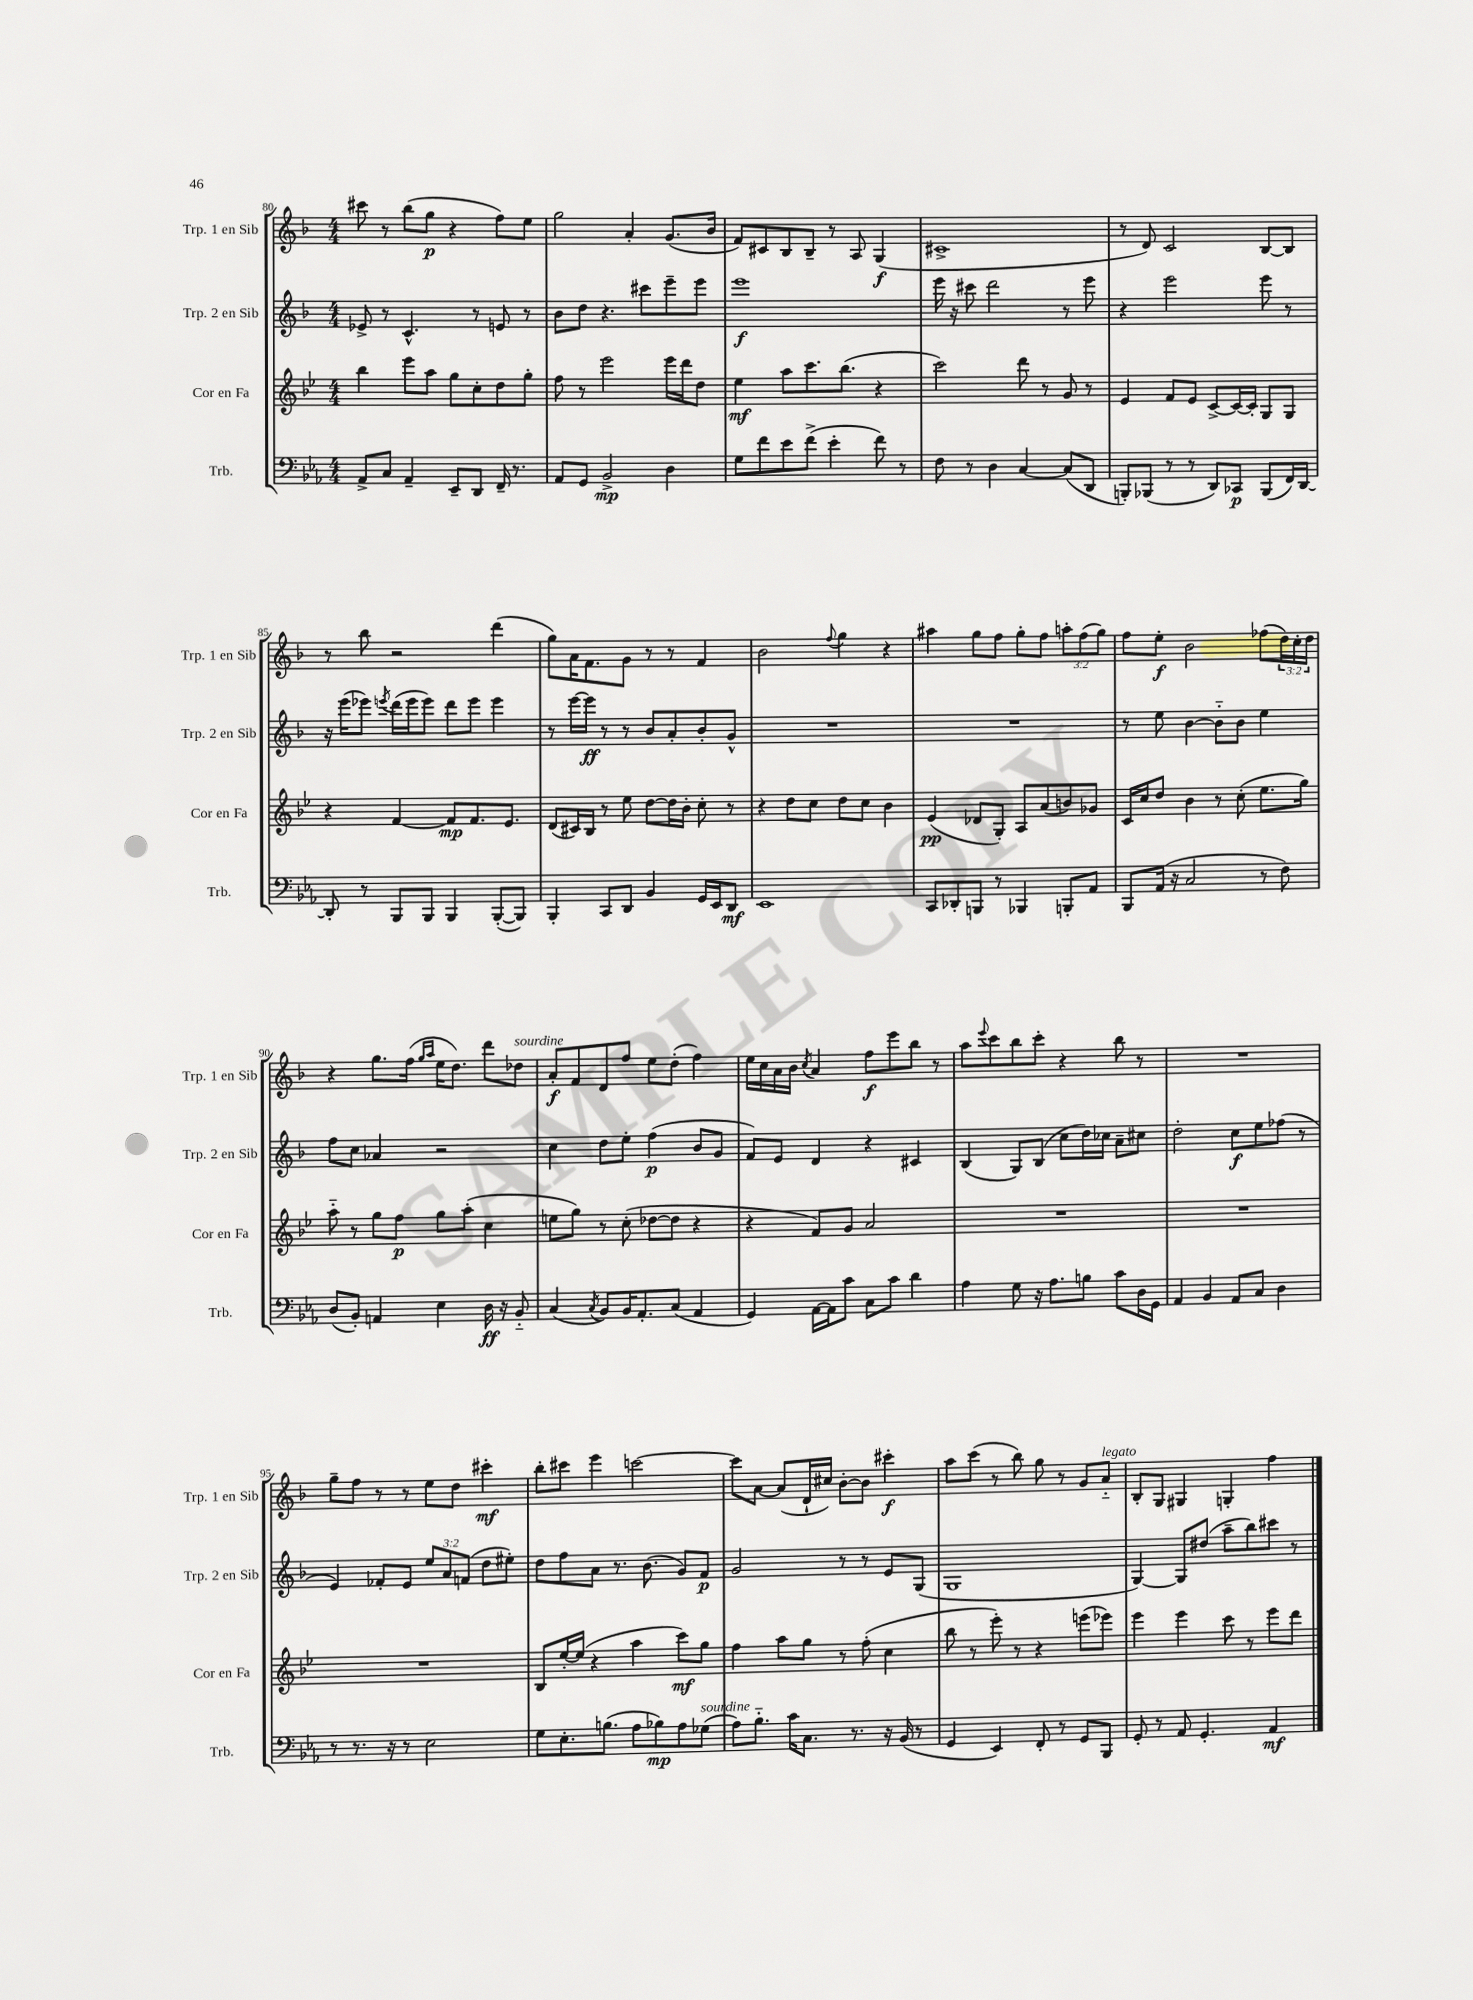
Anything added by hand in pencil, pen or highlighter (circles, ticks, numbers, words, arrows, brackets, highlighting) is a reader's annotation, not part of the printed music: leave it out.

**kern	**kern	**kern	**kern
*staff4	*staff3	*staff2	*staff1
*clefF4	*clefG2	*clefG2	*clefG2
*k[b-e-a-]	*k[b-e-]	*k[b-]	*k[b-]
*M4/4	*M4/4	*M4/4	*M4/4
8AA-^	4bb-	8e-^	8ccc#
8C	.	8r	8r
4AA-~	8eee-	4.c^^	(8bb-
.	8aa	.	8gg
8EE-~	8gg	.	4r
8DD	8cc'	8r	.
16FF~	8dd	8e	8ff)
8.r	.	.	.
.	8gg'	8r	8ee
=	=	=	=
8AA-	8ff	8b-	2gg
8GG	8r	8dd	.
2BB-^	2eee-	4.r	.
.	.	.	4a'
.	.	8ccc#	.
4D	16eee-	8eee~	(8.g
.	16ddd	.	.
.	8dd	8eee	.
.	.	.	16b-
=	=	=	=
8G	4ee-	1eee	8f)
8f	.	.	8c#
8e-	8aa	.	8B-
(8f^	8.ccc	.	8B-~
4e-'	.	.	8r
.	(8.bb-	.	.
.	.	.	8A
8f)	4r	.	(4G
8r	.	.	.
=	=	=	=
8F	2ccc)	16eee	1c#^
.	.	16r	.
8r	.	8ccc#	.
4D	.	2ddd	.
[4C	8ddd	.	.
.	8r	.	.
(8C]	8g	8r	.
8DD	8r	8eee	.
=	=	=	=
8BBB')	4e-	4r	8r
(8BBB-	.	.	8d)
8r	8f	2eee	2c
8r	8e-	.	.
8DD)	[8c^	.	.
8CC-	16c_	.	.
.	16c']	.	.
(8BBB-	8G	8eee	[8B-
16FF)	8G	8r	8B-]
[16DD	.	.	.
=	=	=	=
8DD']	4r	16r	8r
.	.	(16eee	.
8r	.	8eee-)	8bb-
.	.	8qeee	.
8BBB-	[4f	(16ddd	2r
.	.	16eee	.
8BBB-	.	8eee)	.
4BBB-	8f]	8ddd	.
.	8.f	8eee	.
([8BBB-'	.	4eee	(4ddd
.	8.e-	.	.
8BBB-])	.	.	.
=	=	=	=
4BBB-'	(8d	8r	8gg)
.	16c#)	[16eee	16a
.	16B-	16eee]	8.f
8CC	8r	8r	.
8DD	8ee-	8r	8g
4BB-	[8dd	8b-	8r
.	16dd]	8a'	8r
.	16b-'	.	.
16GG	8cc'	8b-'	4f
16EE-	.	.	.
8DD	8r	8g^^	.
=	=	=	=
1EE-	4r	1r	2b-
.	8dd	.	.
.	8cc	.	.
.	.	.	8qqff
.	8dd	.	4gg
.	8cc	.	.
.	4b-	.	4r
=	=	=	=
8CC	(4e-	1r	4aa#
8DD-'	.	.	.
8BBB	8d-	.	8gg
8r	8G')	.	8ff
4BBB-	8A	.	8gg'
.	(8a	.	8ff
8BBB'	8b)	.	12aa'
.	.	.	(12ff
8AA-	8g-	.	.
.	.	.	12gg)
=	=	=	=
8BBB-	16c	8r	8ff
.	16cc	.	.
(16AA-	8dd	8ee	8ee'
16r	.	.	.
2C	4b-	[4b-	2b-
.	8r	8b-'~]	.
.	(8cc'	8b-	.
8r	8.ee-	4ee	(8ff-
8F)	.	.	24dd)
.	.	.	24cc'
.	16gg)	.	.
.	.	.	24dd
=	=	=	=
(8D	8aa'~	8ff	4r
8BB-')	8r	8cc	.
4AA	8gg	4a-	8.gg
.	8ff	.	.
.	.	.	(16ff
.	.	.	16qqgg
.	.	.	16qqaa
4E-	8gg	2r	16ee
.	.	.	8.dd)
.	(8aa'	.	.
16D	4cc	.	8ddd
16r	.	.	.
8BB-'~	.	.	8dd-
=	=	=	=
(4C	8ee	4cc	8a'
.	8gg)	.	8f
8qC	.	.	.
8BB-)	8r	8dd	8d
16BB-	(8cc'	8ee'	8ff
8.AA-'	.	.	.
.	[8dd-	(4ff	8ee
(8C	8dd-]	.	(8dd'
4AA-	4r	8b-	4ff)
.	.	8g	.
=	=	=	=
4GG)	4r	8f)	16ee
.	.	.	16cc
.	.	8e	16a
.	.	.	16b-
.	.	.	8qcc
[16AA-	8f)	4d	4a
16AA-]	.	.	.
8c	8g	.	.
8C	2a	4r	8ff
8c	.	.	8eee
4d	.	4c#	8bb-
.	.	.	8r
=	=	=	=
4A-	1r	(4B-	8aa
.	.	.	8qqeee
.	.	.	8ccc
8G	.	8G)	8bb-
16r	.	(8B-	8ccc'
8.A-	.	.	.
.	.	8cc	4r
8B	.	16dd)	.
.	.	16cc-	.
8c	.	8a~	8bb-
16D	.	8cc#	8r
16GG	.	.	.
=	=	=	=
4AA-	1r	2dd'	1r
4BB-	.	.	.
8AA-	.	8cc	.
8C	.	8ee	.
4D	.	(8ff-	.
.	.	8r	.
=	=	=	=
8r	1r	4e)	8gg~
8.r	.	.	8ff
.	.	8f-'	8r
16r	.	.	.
8r	.	8e	8r
2E-	.	12ee	8ee
.	.	12a	.
.	.	.	8dd
.	.	(12f	.
.	.	8dd	4ccc#'
.	.	8ee#')	.
=	=	=	=
8G	8B-	8dd	8bb-'
8.E-'	[16ee-'	8ff	8ccc#
.	(16ee-]	.	.
.	4r	8a	4eee
(8.B	.	.	.
.	.	8.r	.
8A-	4aa	.	[2ccc
.	.	(8.b-	.
8B-)	.	.	.
8A-	8ccc)	8g)	.
(8G-	8gg	8f	.
=	=	=	=
8A-)	4ff	2g	8ccc]
8.B-'~	.	.	[8a
.	8aa	.	(8a]
16c	.	.	.
8.C	8gg	.	16d`
.	.	.	16cc#)
.	8r	8r	[8b-'
8.r	.	.	.
.	(8ff'	8r	8b-]
16r	4cc	8e	4ccc#'
(16BB-	.	.	.
8r	.	(8G	.
=	=	=	=
4GG	8bb-	1G	8aa
.	8r	.	(8ccc
4EE-)	8eee-')	.	8r
.	8r	.	8bb-)
8FF'	4r	.	8gg
8r	.	.	8r
8GG	(8eee	.	8g
8BBB-	8eee-)	.	8a'~
=	=	=	=
8GG'	4eee-	[4G)	8B-'
8r	.	.	8G
8AA-	4eee-	8G]	4G#
4.GG'	.	(8dd#	.
.	8ccc	8aa~	4G'
.	8r	8bb-)	.
4AA-	8eee-	8ccc#	4ff
.	8ddd	8r	.
==	==	==	==
*-	*-	*-	*-
